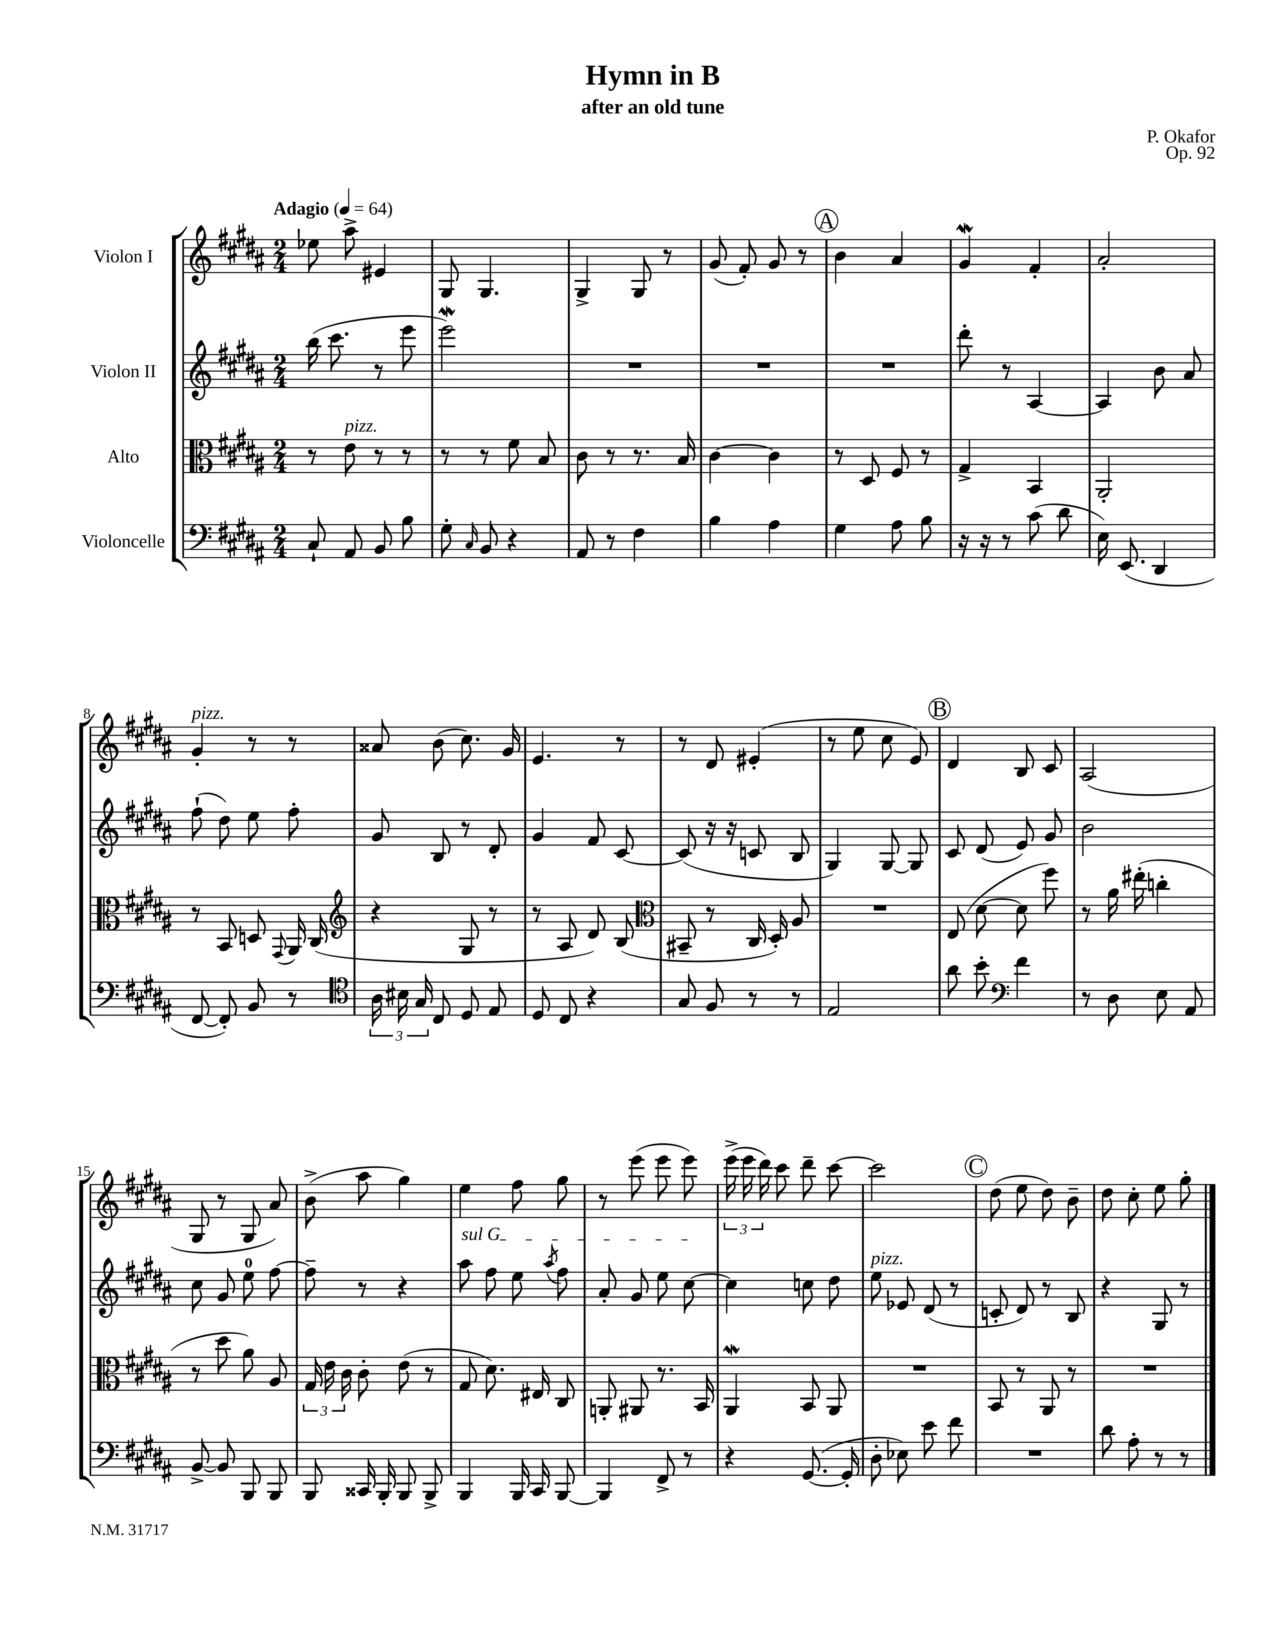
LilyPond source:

\header { title = "Hymn in B" composer = "P. Okafor" subtitle = "after an old tune" opus = "Op. 92" }
<<
\new StaffGroup <<
\new Staff = "s0" \with { instrumentName = "Violon I" } {
    \clef treble \key b \major \numericTimeSignature \time 2/4 \tempo "Adagio" 4 = 64
    \autoBeamOff ees''8 ais''8-> eis'4 |
    gis8 gis4. |
    gis4-> gis8 r8 |
    gis'8( fis'8-.) gis'8 r8 |
    \mark \markup { \circle "A" } b'4 ais'4 |
    gis'4\mordent fis'4-. |
    ais'2-. |
    gis'4-.^\markup { \italic "pizz." } r8 r8 |
    aisis'8 b'8( cis''8.) gis'16 |
    e'4. r8 |
    r8 dis'8 eis'4-.( |
    r8 e''8 cis''8 e'8) |
    \mark \markup { \circle "B" } dis'4 b8 cis'8 |
    ais2( |
    gis8 r8 gis8 ais'8) |
    b'8->( ais''8 gis''4) |
    e''4 fis''8 gis''8 |
    r8 e'''8( e'''8 e'''8) |
    \tuplet 3/2 { e'''16->( e'''16 dis'''16) } cis'''8 dis'''8-- cis'''8~ |
    cis'''2 |
    \mark \markup { \circle "C" } dis''8( e''8 dis''8) b'8-- |
    dis''8 cis''8-. e''8 gis''8-. \bar "|." |
}
\new Staff = "s1" \with { instrumentName = "Violon II" } {
    \clef treble \key b \major \numericTimeSignature \time 2/4
    \autoBeamOff b''16( cis'''8. r8 e'''8 |
    e'''2\mordent) |
    R2 |
    R2 |
    \mark \markup { \circle "A" } R2 |
    dis'''8-. r8 ais4~ |
    ais4 b'8 ais'8 |
    fis''8-!( dis''8) e''8 fis''8-. |
    gis'8 b8 r8 dis'8-. |
    gis'4 fis'8 cis'8~ |
    cis'8( r16 r16 c'8 b8 |
    gis4) gis8~ gis8 |
    \mark \markup { \circle "B" } cis'8 dis'8( e'8) gis'8 |
    b'2 |
    cis''8 gis'8 e''8-0 fis''8~ |
    fis''8-- r8 r4 |
    \once \override TextSpanner.bound-details.left.text = \markup { \italic "sul G" } ais''8\startTextSpan fis''8 e''8 \acciaccatura { ais''8 } fis''8 |
    ais'8-. gis'8 e''8 cis''8~\stopTextSpan |
    cis''4 c''8 dis''8 |
    e''8^\markup { \italic "pizz." } ees'8 dis'8( r8 |
    \mark \markup { \circle "C" } c'8-. dis'8) r8 b8 |
    r4 gis8 r8 \bar "|." |
}
\new Staff = "s2" \with { instrumentName = "Alto" } {
    \clef alto \key b \major \numericTimeSignature \time 2/4
    \autoBeamOff r8 e'8^\markup { \italic "pizz." } r8 r8 |
    r8 r8 fis'8 b8 |
    cis'8 r8 r8. b16 |
    cis'4~ cis'4 |
    \mark \markup { \circle "A" } r8 dis8 fis8 r8 |
    gis4-> b,4 |
    ais,2-. |
    r8 b,8 d8 \appoggiatura { gis,8 } ais,16 cis16( |
    \clef treble r4 gis8 r8 |
    r8 ais8 dis'8) b8( |
    \clef alto bis,8-- r8 cis16 dis16-.) ais8 |
    R2 |
    \mark \markup { \circle "B" } e8( dis'8~ dis'8 fis''8) |
    r8 ais'16 eis''16-.( c''4-. |
    r8 dis''8 ais'8) ais8 |
    \tuplet 3/2 { gis16 e'16 cis'16 } cis'8-. e'8( r8 |
    gis8 dis'8.) eis16 cis8 |
    a,8-. ais,8 r8. b,16 |
    ais,4\mordent b,8 ais,8 |
    R2 |
    \mark \markup { \circle "C" } b,8 r8 ais,8 r8 |
    R2 \bar "|." |
}
\new Staff = "s3" \with { instrumentName = "Violoncelle" } {
    \clef bass \key b \major \numericTimeSignature \time 2/4
    \autoBeamOff cis8-! ais,8 b,8 b8 |
    gis8-. \grace { cis16 } b,8 r4 |
    ais,8 r8 fis4 |
    b4 ais4 |
    \mark \markup { \circle "A" } gis4 ais8 b8 |
    r16 r16 r8 cis'8( dis'8 |
    e16) e,8.( dis,4 |
    fis,8~ fis,8-.) b,8 r8 |
    \clef tenor \tuplet 3/2 { ais16 bis16 gis16 } cis8 dis8 e8 |
    dis8 cis8 r4 |
    gis8 fis8 r8 r8 |
    e2 |
    \mark \markup { \circle "B" } ais'8 b'8-. \clef bass fis'4 |
    r8 dis8 e8 ais,8 |
    b,8~-> b,8 b,,8 b,,8 |
    b,,8 cisis,16 b,,16-. b,,8 b,,8-> |
    b,,4 b,,16 cis,16 b,,8~ |
    b,,4 fis,8-> r8 |
    r4 gis,8.~( gis,16-. |
    dis8-. ees8) e'8 fis'8 |
    \mark \markup { \circle "C" } R2 |
    dis'8 ais8-. r8 r8 \bar "|." |
}
>>
>>
